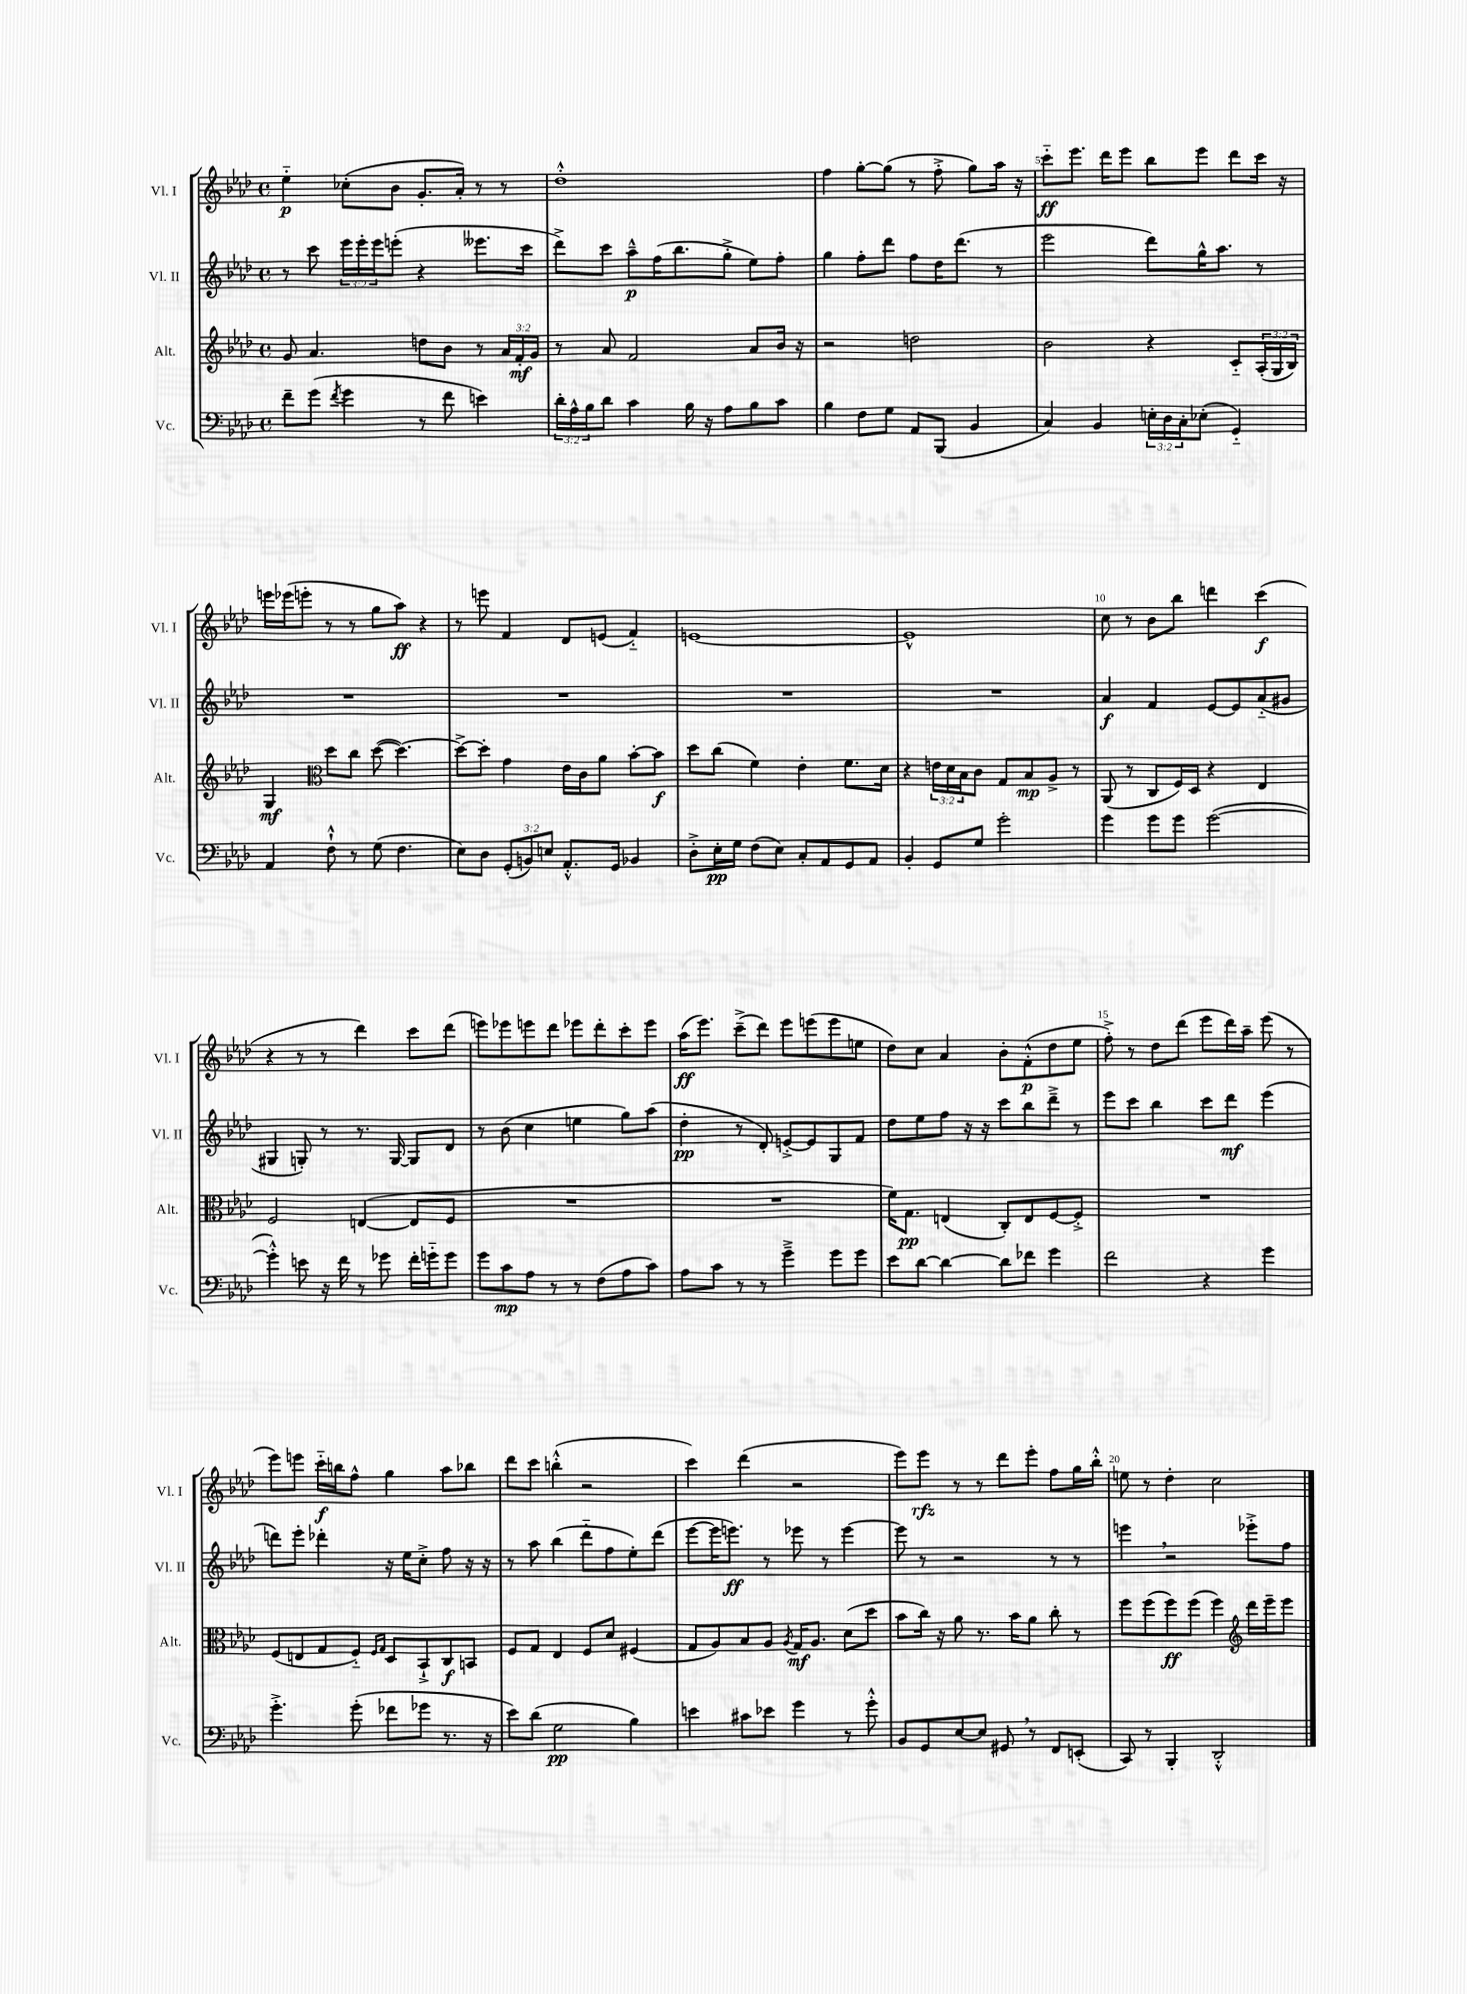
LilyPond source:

<<
\new StaffGroup <<
\new Staff = "s0" \with { instrumentName = "Vl. I" shortInstrumentName = "Vl. I" } {
    \clef treble \key aes \major \defaultTimeSignature \time 4/4
    ees''4-_\p ces''8-.( bes'8 g'8.-. aes'16-.) r8 r8 |
    des''1-.-^ |
    f''4 g''8~-. g''8( r8 f''8-.-> g''8) aes''16 r16 |
    c'''8-_\ff ees'''8. des'''16 ees'''8 bes''8 ees'''8 des'''8 c'''16 r16 |
    e'''16 ees'''16( e'''8-. r8 r8 g''8 aes''8\ff) r4 |
    r8 e'''8 f'4 des'8 e'8( f'4-_) |
    e'1~ |
    e'1-^ |
    c''8 r8 bes'8 bes''8 d'''4 c'''4\f( |
    r4 r8 r8 des'''4) c'''8 des'''8( |
    e'''8) ees'''8 e'''8 des'''8 ees'''8 des'''8-. c'''8-. ees'''8 |
    aes''16\ff( ees'''8.) c'''8--->( des'''8) ees'''8 e'''8( e'''8 e''8 |
    des''8) c''8 aes'4 bes'8-. f'8-.-^\p( des''8 ees''8 |
    f''8-.->) r8 des''8 des'''8( ees'''8 des'''16) aes''16-- ees'''8( r8 |
    ees'''8) e'''8 c'''16-_\f b''16 f''8-^ g''4 aes''8 bes''8 |
    des'''8 c'''8 b''4-.-^( r2 |
    c'''4) des'''4( r2 |
    ees'''8) ees'''8\rfz r8 r8 des'''8 ees'''8-. f''8 g''16 bes''16-.-^ |
    e''8 r8 des''4-. c''2 \bar "|." |
}
\new Staff = "s1" \with { instrumentName = "Vl. II" shortInstrumentName = "Vl. II" } {
    \clef treble \key aes \major \defaultTimeSignature \time 4/4 \override Staff.TupletNumber.text = #tuplet-number::calc-fraction-text
    r8 c'''8 \tuplet 3/2 { ees'''16 ees'''16-. ees'''16 } e'''8-.( r4 eeses'''8. c'''16 |
    des'''8->) c'''8 aes''8---^\p f''16( bes''8. g''8-.-> ees''8) f''8-. |
    g''4 f''8-. des'''8 f''8 des''16 des'''8.( r8 |
    ees'''2 des'''8) g''16-^ aes''8. r8 |
    R1 |
    R1 |
    R1 |
    R1 |
    aes'4\f f'4 ees'8~ ees'8 aes'8-_( gis'8 |
    gis4 g8-.) r8 r8. g16~ g8 des'8 |
    r8 bes'8( c''4 e''4 g''8) aes''8( |
    des''4-.\pp r8 des'8-.) e'8~-.-> e'8 g8 f'8 |
    des''8 ees''8 f''8 r16 r16 c'''8 bes''8 des'''8---> r8 |
    ees'''8 c'''8 bes''4 c'''8 des'''8\mf ees'''4( |
    d'''8) ees'''8-. des'''4-. r16 ees''16 c''8-.-> f''8 r16 r16 |
    r8 aes''8 bes''4( des'''8-_ f''8 ees''8-.) des'''8( |
    ees'''8~ ees'''16 e'''8.\ff) r8 ees'''8 r8 ees'''4~ |
    ees'''8 r8 r2 r8 r8 |
    e'''4 \breathe r2 ees'''8-.-> f''8 \bar "|." |
}
\new Staff = "s2" \with { instrumentName = "Alt." shortInstrumentName = "Alt." } {
    \clef treble \key aes \major \defaultTimeSignature \time 4/4 \override Staff.TupletNumber.text = #tuplet-number::calc-fraction-text
    g'8 aes'4. d''8 bes'8 r8 \tuplet 3/2 { aes'16 f'16-.\mf g'16 } |
    r8 aes'8 f'2 aes'8 bes'16 r16 |
    r2 d''2 |
    bes'2 r4 c'8-_ \tuplet 3/2 { aes16-.( g16 bes16) } |
    g4\mf \clef alto des''8 c''8 des''8~( des''4.~) |
    des''8~-> des''8-. g'4 ees'16 c'16 aes'8 bes'8~-. bes'8\f |
    des''8 c''8( f'4) ees'4-. f'8. des'16 |
    r4 \tuplet 3/2 { e'16 des'16 bes16 } c'8 g8 bes8\mp aes8-> r8 |
    aes,8( r8 c8 f16) des16 r4 ees4 |
    f2 e4~( e8 f8 |
    R1 |
    R1 |
    f'16) g8.\pp e4( c8-.) e8 f8~ f8-.-> |
    R1 |
    f8( e8 g8 f8-_) \grace { f16 g16 } des8 bes,8-!-> c8\f b,8 |
    f8 g8 ees4 f8 des'8 fis4( |
    g8 aes8) bes8 aes8 \acciaccatura { aes8 } g16\mf aes8. des'8( des''8 |
    bes'8 c''16) r16 aes'8 r8. bes'16 aes'8 c''8-. r8 |
    f''8 f''8( f''8\ff) f''8( f''4) \clef treble des'''16 ees'''16-- ees'''8 \bar "|." |
}
\new Staff = "s3" \with { instrumentName = "Vc." shortInstrumentName = "Vc." } {
    \clef bass \key aes \major \defaultTimeSignature \time 4/4 \override Staff.TupletNumber.text = #tuplet-number::calc-fraction-text
    f'8-- g'8( \acciaccatura { f'8 } g'4 r8 f'8 e'4) |
    \tuplet 3/2 { des'16-. aes16-^ bes16 } des'8 c'4 bes16 r16 aes8 bes8 c'8 |
    bes4 f8 g8 aes,8 bes,,8( bes,4 |
    c4) bes,4 \tuplet 3/2 { e16-. des16 c16-. } ees8-.( g,4-_) |
    aes,4 f8-!-^ r8 g8( f4. |
    ees8) des8 \tuplet 3/2 { g,8-.( b,8) e8 } aes,8.-.-^ g,16 bes,4 |
    des8-.-> ees16-.\pp g16 f8( ees8) c8-. aes,8 g,8 aes,8 |
    bes,4-. g,8 g8 g'2-. |
    g'4 g'8 g'8 g'2~( |
    g'4-.-^) e'8 r16 f'16 r8 ges'8 f'16-. g'16-_ g'8 |
    g'8 c'8\mp aes8 r8 r8 f8( aes8 c'8) |
    aes8 c'8 r8 r8 g'4---> g'8 g'8 |
    ees'8 des'8~ des'4~ des'8 fes'8 g'4 |
    f'2 r4 g'4 |
    g'4.-.-> g'8-.( fes'8 ges'8 r8. r16 |
    ees'8) des'8( g2\pp bes4) |
    e'4 cis'8 ees'8 g'4 r8 g'8-.-^ |
    bes,8 g,8 ees8~ ees8 gis,8 \breathe r8 f,8 e,8-.( |
    c,8) r8 bes,,4-. des,2-.-^ \bar "|." |
}
>>
>>
\layout { \context { \Score currentBarNumber = #2 \override BarNumber.break-visibility = ##(#f #t #t) barNumberVisibility = #(every-nth-bar-number-visible 5) } }
